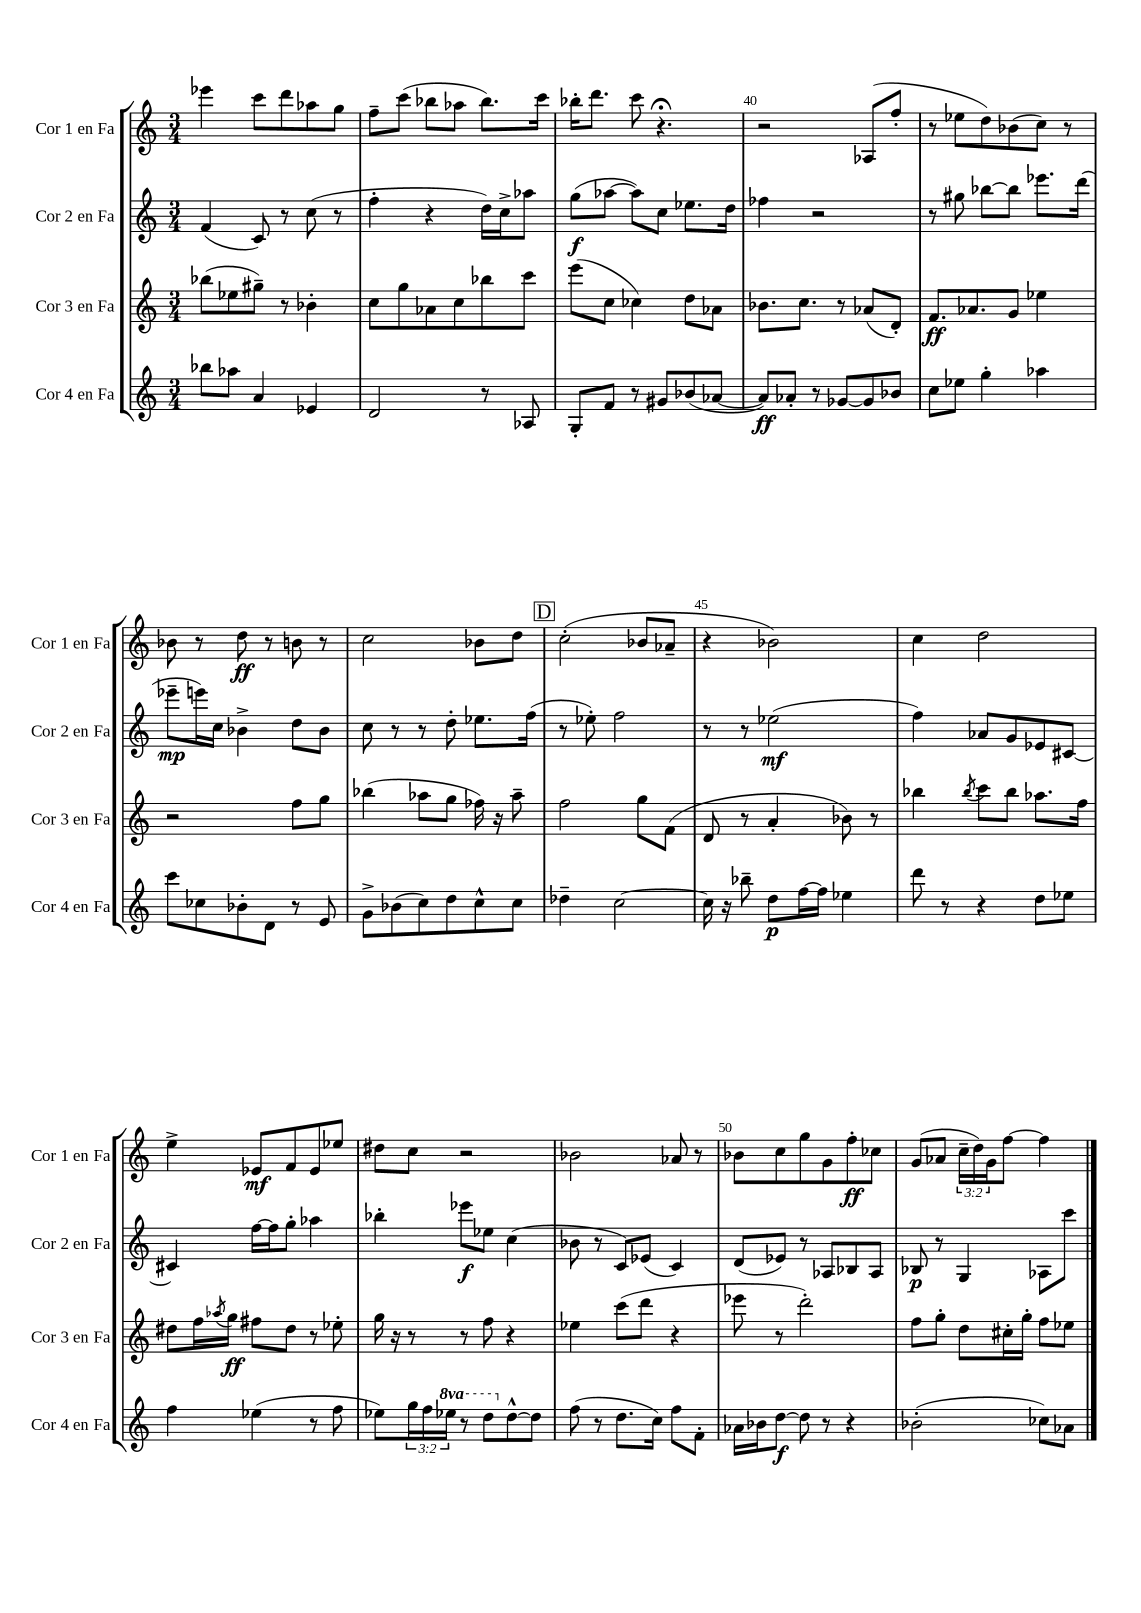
<<
\new StaffGroup <<
\new Staff = "s0" \with { instrumentName = "Cor 1 en Fa" shortInstrumentName = "Cor 1 en Fa" } {
    \clef treble \key c \major \numericTimeSignature \time 3/4 \override Staff.TupletNumber.text = #tuplet-number::calc-fraction-text
    ees'''4 c'''8 d'''8 aes''8 g''8 |
    f''8-- c'''8( bes''8 aes''8 bes''8.) c'''16 |
    bes''16-. d'''8. c'''8 r4.\fermata |
    r2 aes8( f''8-. |
    r8 ees''8 d''8) bes'8( c''8) r8 |
    bes'8 r8 d''8\ff r8 b'8 r8 |
    c''2 bes'8 d''8 |
    \mark \markup { \box "D" } c''2-.( bes'8 aes'8-- |
    r4 bes'2) |
    c''4 d''2 |
    e''4-> ees'8\mf f'8 ees'8 ees''8 |
    dis''8 c''8 r2 |
    bes'2 aes'8 r8 |
    bes'8 c''8 g''8 g'8 f''8-.\ff ces''8 |
    g'8( aes'8 \tuplet 3/2 { c''16-- d''16) g'16 } f''8~ f''4 \bar "|." |
}
\new Staff = "s1" \with { instrumentName = "Cor 2 en Fa" shortInstrumentName = "Cor 2 en Fa" } {
    \clef treble \key c \major \numericTimeSignature \time 3/4
    f'4( c'8) r8 c''8( r8 |
    f''4-. r4 d''16) c''16-> aes''8 |
    g''8\f( aes''8~ aes''8) c''8 ees''8. d''16 |
    fes''4 r2 |
    r8 gis''8 bes''8~ bes''8 ees'''8. d'''16( |
    ees'''8--\mp e'''16) c''16 bes'4-> d''8 bes'8 |
    c''8 r8 r8 d''8-. ees''8. f''16( |
    \mark \markup { \box "D" } r8 ees''8-.) f''2 |
    r8 r8 ees''2\mf( |
    f''4) aes'8 g'8 ees'8 cis'8~ |
    cis'4 f''16~ f''16 g''8-. aes''4 |
    bes''4-. ees'''8\f ees''8 c''4( |
    bes'8 r8 c'8) ees'8( c'4) |
    d'8( ees'8) r8 aes8 bes8 aes8 |
    bes8\p r8 g4 aes8 c'''8 \bar "|." |
}
\new Staff = "s2" \with { instrumentName = "Cor 3 en Fa" shortInstrumentName = "Cor 3 en Fa" } {
    \clef treble \key c \major \numericTimeSignature \time 3/4
    bes''8( ees''8 gis''8--) r8 bes'4-. |
    c''8 g''8 aes'8 c''8 bes''8 c'''8 |
    e'''8( c''8 ces''4) d''8 aes'8 |
    bes'8. c''8. r8 aes'8( d'8-.) |
    f'8.\ff aes'8. g'8 ees''4 |
    r2 f''8 g''8 |
    bes''4( aes''8 g''8 fes''16) r16 aes''8-- |
    \mark \markup { \box "D" } f''2 g''8 f'8( |
    d'8 r8 a'4-. bes'8) r8 |
    bes''4 \acciaccatura { bes''8 } c'''8 bes''8 aes''8. f''16 |
    dis''8 f''16 \acciaccatura { aes''8 } g''16\ff fis''8 dis''8 r8 ees''8-. |
    g''16 r16 r8 r8 f''8 r4 |
    ees''4 c'''8( d'''8 r4 |
    ees'''8 r8 d'''2-.) |
    f''8 g''8-. d''8 cis''16-. g''16-. f''8 ees''8 \bar "|." |
}
\new Staff = "s3" \with { instrumentName = "Cor 4 en Fa" shortInstrumentName = "Cor 4 en Fa" } {
    \clef treble \key c \major \numericTimeSignature \time 3/4 \override Staff.TupletNumber.text = #tuplet-number::calc-fraction-text \set Staff.ottavationMarkups = #ottavation-simple-ordinals
    bes''8 aes''8 a'4 ees'4 |
    d'2 r8 aes8 |
    g8-. f'8 r8 gis'8 bes'8( aes'8~ |
    aes'8\ff) aes'8-. r8 ges'8~ ges'8 bes'8 |
    c''8 ees''8 g''4-. aes''4 |
    c'''8 ces''8 bes'8-. d'8 r8 e'8 |
    g'8-> bes'8( c''8) d''8 c''8-^ c''8 |
    \mark \markup { \box "D" } des''4-- c''2~ |
    c''16 r16 bes''8-- d''8\p f''16~ f''16 ees''4 |
    d'''8 r8 r4 d''8 ees''8 |
    f''4 ees''4( r8 f''8 |
    ees''8) \tuplet 3/2 { g''16 f''16 \ottava #1 ees'''16 } r8 d'''8 \ottava #0 d''8~-^ d''8 |
    f''8( r8 d''8. c''16) f''8 f'8-. |
    aes'16 bes'16 d''8~\f d''8 r8 r4 |
    bes'2-.( ces''8) aes'8 \bar "|." |
}
>>
>>
\layout { \context { \Score currentBarNumber = #37 \override BarNumber.break-visibility = ##(#f #t #t) barNumberVisibility = #(every-nth-bar-number-visible 5) } }
